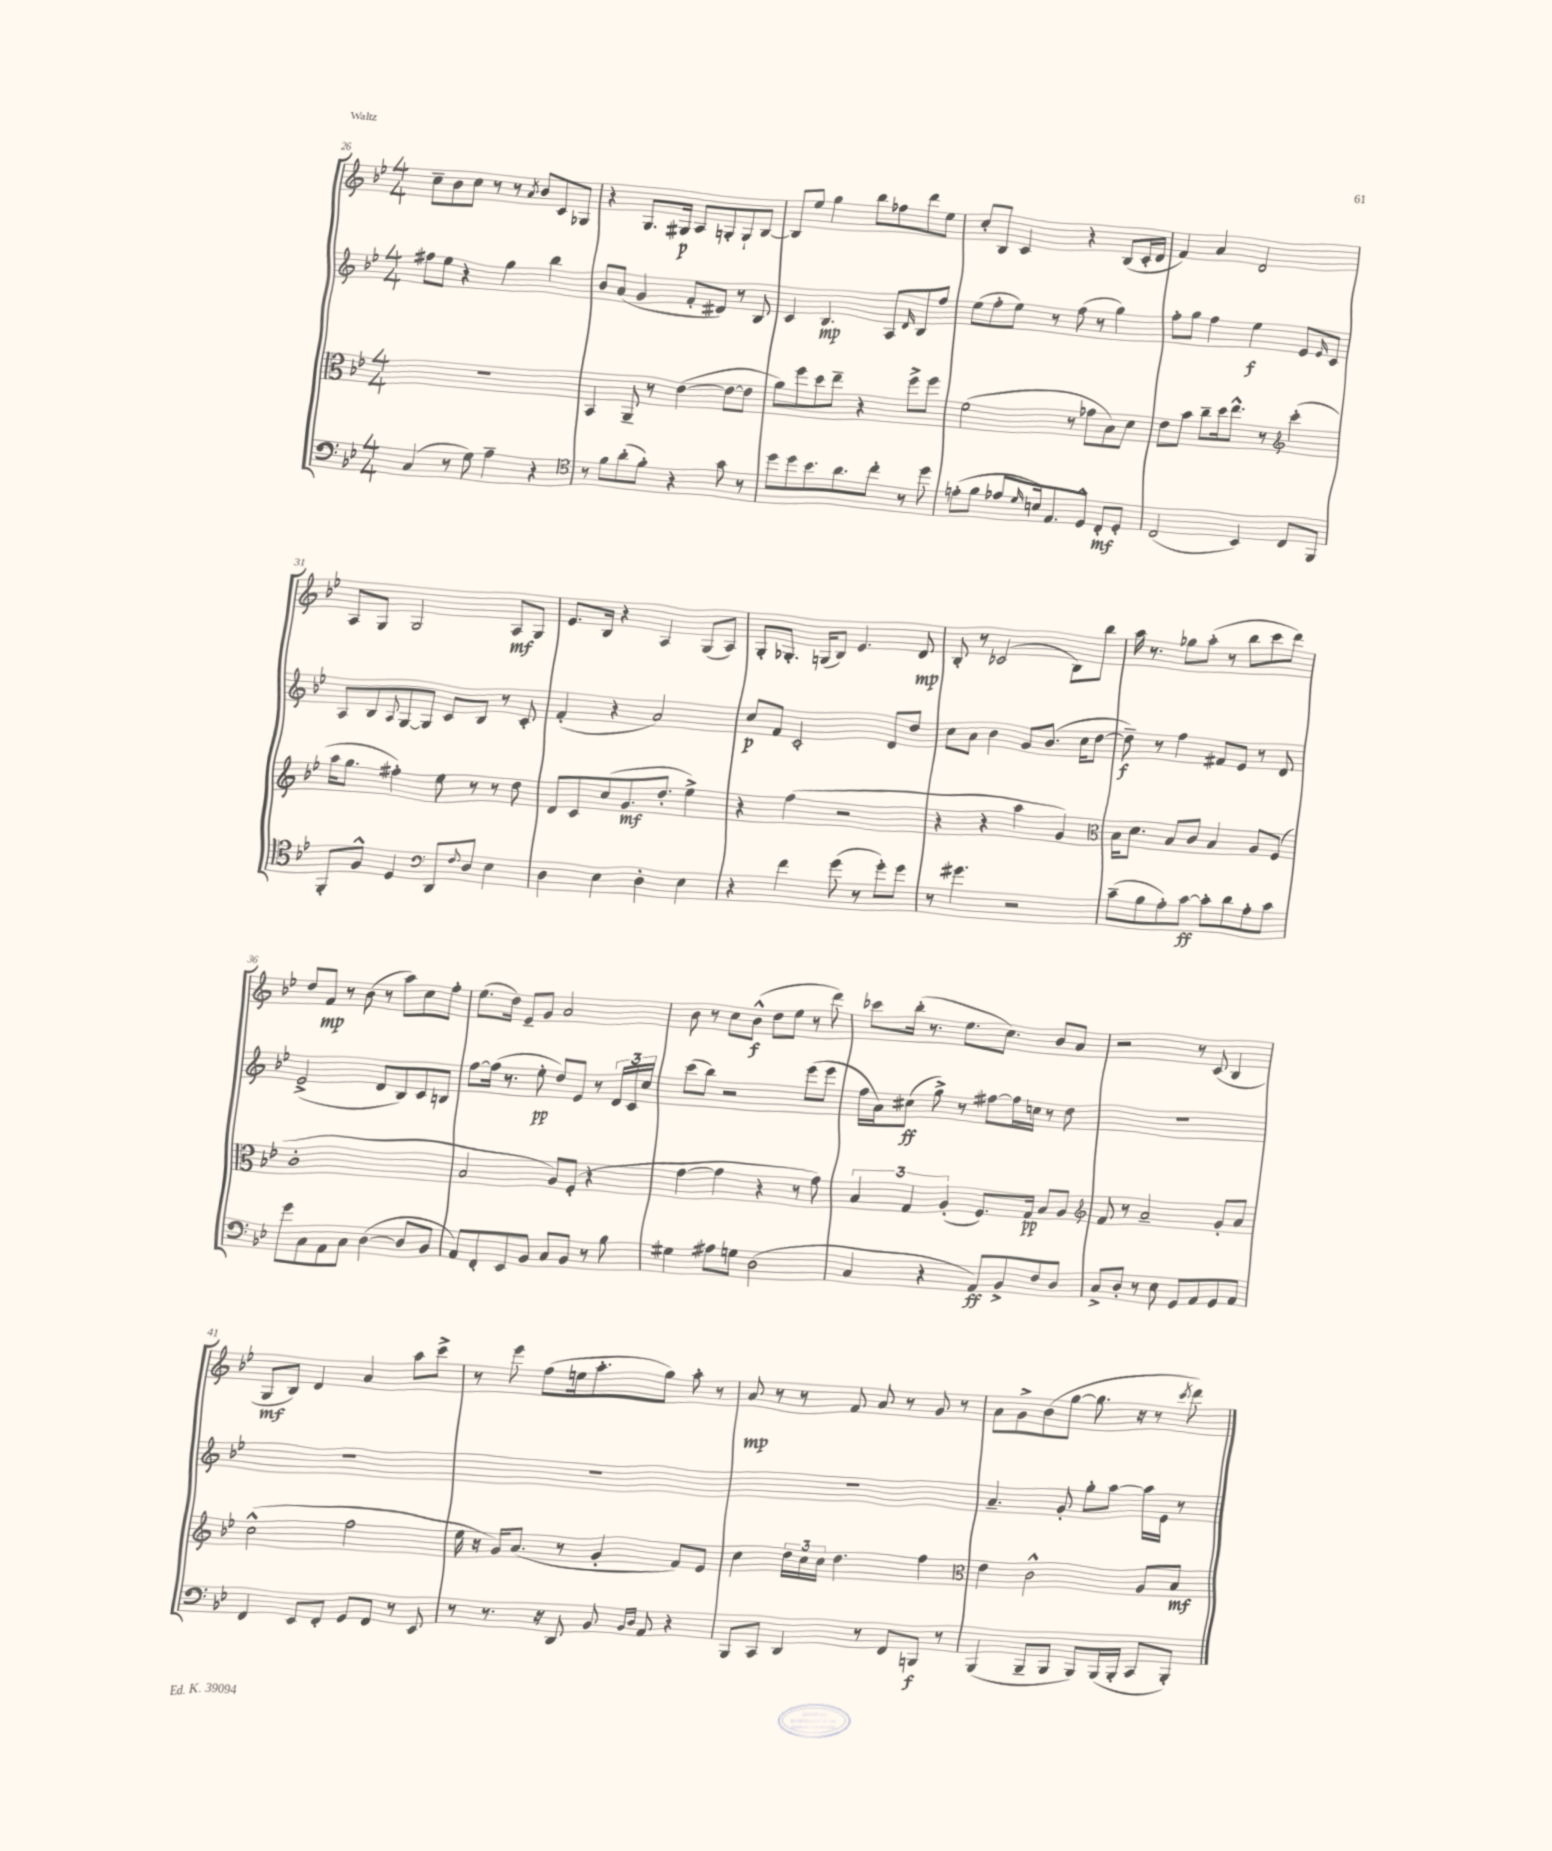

**kern	**kern	**kern	**kern
*staff4	*staff3	*staff2	*staff1
*clefF4	*clefC3	*clefG2	*clefG2
*k[b-e-]	*k[b-e-]	*k[b-e-]	*k[b-e-]
*M4/4	*M4/4	*M4/4	*M4/4
(4C/	1r	8ff#\L	8cc~\L
.	.	8ee-\J	8b-\
8r	.	4r	8cc\J
8G\)	.	.	8r
4A~\	.	4gg\	8r
.	.	.	8qa/
.	.	.	8b-/L
4r	.	4bb-\	8c/
.	.	.	8G-/J
=	=	=	=
*clefC4	*	*	*
8r	4BB-/	8b-/L	4r
8f\L	.	(8a/J	.
(8a'\	8AA~/	4g/	8.G/L
8f'\J)	8r	.	.
.	.	.	16G#/Jk
4r	([4e-\	8f'/L	8A/L
.	.	8d#/J)	8G'/
8g\	8e-\_L	8r	8G`/
8r	8e-\]J	8B-/	[8B-/J
=	=	=	=
8dd\L	8a\L)	4c/	8B-/]L
8dd\	8ff\	.	8ee-/J
8.b-\	8dd\	4.B-/	4gg\
.	8ee-~\J	.	.
8.a\	.	.	.
.	4r	.	8bb-\L
8cc'\J	.	8A/L	8ff-\
.	.	16qqd/	.
8r	8ff^\L	8B-/	8ddd\
8dd\	8ff\J	8ff/J	8ee-\J
=	=	=	=
(8e'\L	(2f\	(8ee-\L	8cc'/L
8f\J	.	8ff'\	8B-/J
8e-/L	.	8ee-\J)	4c/
16qqd/	.	.	.
16B/k)	.	8r	.
8.E-/	.	.	.
.	8r	(8ff\	4r
8D^^/J	8g-\L	8r	.
8C'/L	8B-\)	4gg\)	(8B-/L
8D'/J	8d\J	.	16c'/L
.	.	.	16d/JJ
=	=	=	=
(2C/	8e-\L	8ff'\L	4f/)
.	8b-\J	8gg\J	.
.	8cc~\L	4ff\	4a/
.	16dd\k	.	.
.	8.ee-^^\J	.	.
4BB-/)	.	4ee-\	2d/
.	8r	.	.
*	*clefG2	*	*
8C/L	(4ccc'\	8e-/L	.
.	.	16qqe-/	.
8FF/J	.	8c/J	.
=	=	=	=
8FF'/L	16aa\LK	8A/L	8A/L
.	8.gg\J	.	.
8F^^/J	.	8B-/	8G/J
.	.	8qqA/	.
4D/	4ff#'\)	[8G/	2G/
.	.	8G/]J	.
*clefF4	*	*	*
8DD/L	8ee-\	8c/L	.
8qqF/	.	.	.
8D/J	8r	8B-/J	.
4E-\	8r	8r	8A/L
.	8dd\	8c'/	8G/J
=	=	=	=
4D\	8d/L	(4f'/	8.e-/L
.	8c/	.	.
.	.	.	16B-/Jk
4E-\	(8cc/	4r	4r
.	8.g/	.	.
4D'\	.	2a/)	4A/
.	8.dd'/J	.	.
4E-\	4ee-^\)	.	(8G/L
.	.	.	8A/J)
=	=	=	=
4r	4r	8cc/L	8G'/L
.	.	8f/J	8.G-'/J
4f\	(4ff\	2c'/	.
.	.	.	(16G/LK
.	.	.	8B-/J)
(8g\	2r	.	4.e-/
8r	.	.	.
8g'\L)	.	8d/L	.
8g\J	.	8dd/J	8d/
=	=	=	=
8r	4r	8cc\L	8B-'/
4.g#\	.	8a\J	8r
.	4r	4b-\	(2c-/
2r	4aa\	8g/L	.
.	.	(8.b-/J	.
.	4g/)	.	8B-\L)
.	.	16cc\LK	.
.	.	[8dd\J	8bb-\J
=	=	=	=
*	*clefC3	*	*
(8c~\L	16B-\LK	8dd~\])	16aa\
.	8.d\J	.	8.r
8B-\	.	8r	.
8A'\)	8B-/L	4ff\	8gg-\L
[8c\J	8c/J	.	(8aa'\J
8c'\]L	4B-/	8f#/L	8r
8d\	.	8e-/J	8bb-\L
8A'\	8A/L	8r	8ccc\
8c\J	(8F/J	8d/	8ddd\J)
=	=	=	=
8g\L	1c'	(2e-^/	8dd/L
8C\	.	.	8f/J
8AA\	.	.	8r
8C\J	.	.	(8b-\
([4D\	.	8d/L	8r
.	.	8B-/)	8aa\L)
8D/]L	.	8c/	8cc\
8BB-/J	.	8B/J	8ff'\J
=	=	=	=
8AA/L)	2B-/	[8ff\L	(8.ee-\L
8FF'/	.	(16ff\]Jk	.
.	.	8.r	16dd\Jk)
8EE-/	.	.	8e-~/L
8BB-/J	.	8ee-'\	8g/J
8C/L	8A/L)	8dd/L)	2a/
8BB-/J	(8F'/J	8e-/J	.
8r	4r	8r	.
8B-\	.	24d/LL	.
.	.	24c/	.
.	.	24cc/JJ	.
=	=	=	=
4G#\	[4g\	(8ccc\L	8b-\
.	.	8bb-\J)	8r
8A#\L	4g\]	2r	8cc\L
8G\J	.	.	(8b-^^\J
(2D\	4r	.	8dd\L
.	.	.	8ee-\J
.	8r	(8eee-\L	8r
.	8g\)	8eee-\J	8ddd\)
=	=	=	=
4C/	6B-/	16ff\LL	8ccc-\L
.	.	16a\J)	.
.	.	(8cc#\J	(16bb-'\Jk
.	6G/	.	.
.	.	.	8.r
4r	.	8gg^\)	.
.	(6A'/	.	.
.	.	8r	8.ee-\L
8AA/L)	8.F/L)	[8ff#\L	.
.	.	.	8.cc\J)
8BB-^/	.	16ff#\]L	.
.	16G/Jk	16cc\JJ	.
8F/	8B-/L	8r	8b-/L
8D/J	8A/J	8dd\	8a/J
=	=	=	=
*	*clefG2	*	*
8C^/L	8f/	1r	2r
8D'/J	8r	.	.
8r	2a~/	.	.
8E-\	.	.	.
8GG/L	.	.	8r
8AA/	.	.	(8c/
8GG/	8g'/L	.	4B-/
8AA/J	8a/J	.	.
=	=	=	=
4FF/	(2cc^^\	1r	8G/L
.	.	.	8B-/J)
8EE-/L	.	.	4d/
8FF'/J	.	.	.
8GG/L	2ff\	.	4a/
8FF/J	.	.	.
8r	.	.	8aa\L
8EE-/	.	.	8ccc^\J
=	=	=	=
8r	16ee-\	1r	8r
.	16r	.	.
8.r	16g/LK)	.	8eee-\
.	(8.a/J	.	.
.	.	.	(8ff\L
16r	.	.	.
8DD/	8r	.	16ee\k
.	.	.	8.aa'\
8BB-/	4g'/	.	.
16qqBB-/LL	.	.	.
16qqD/JJ	.	.	.
8AA/	.	.	8gg\J)
4r	8f/L)	.	8aa'\
.	8e-/J	.	8r
=	=	=	=
8BBB-/L	4cc\	1r	8a/
8CC/J	.	.	8r
4DD/	24dd\LL	.	8r
.	24cc\	.	.
.	24cc\JJ	.	.
.	4.dd\	.	8f/
8r	.	.	8a/
8FF/L	.	.	8r
8BBB/J	4ff\	.	8g/
8r	.	.	8r
=	=	=	=
*	*clefC3	*	*
(4BBB-/	4e-\	4.a~/	8a\L
.	.	.	8g^\
8BBB-~/L	2c^^\	.	(8b-\
8BBB-/J	.	8g'/	[8gg\J
8BBB-/L)	.	8gg'\L	8.gg\]
(16BBB-/L	.	[8aa\J	.
16BBB-'/JJ	.	.	16r
8CC/L	8A/L	16aa\]LL	8r
.	.	16e-\JJ	.
.	.	.	8qccc/
8BBB-'/J)	8B-/J	8r	8ddd\)
==	==	==	==
*-	*-	*-	*-
